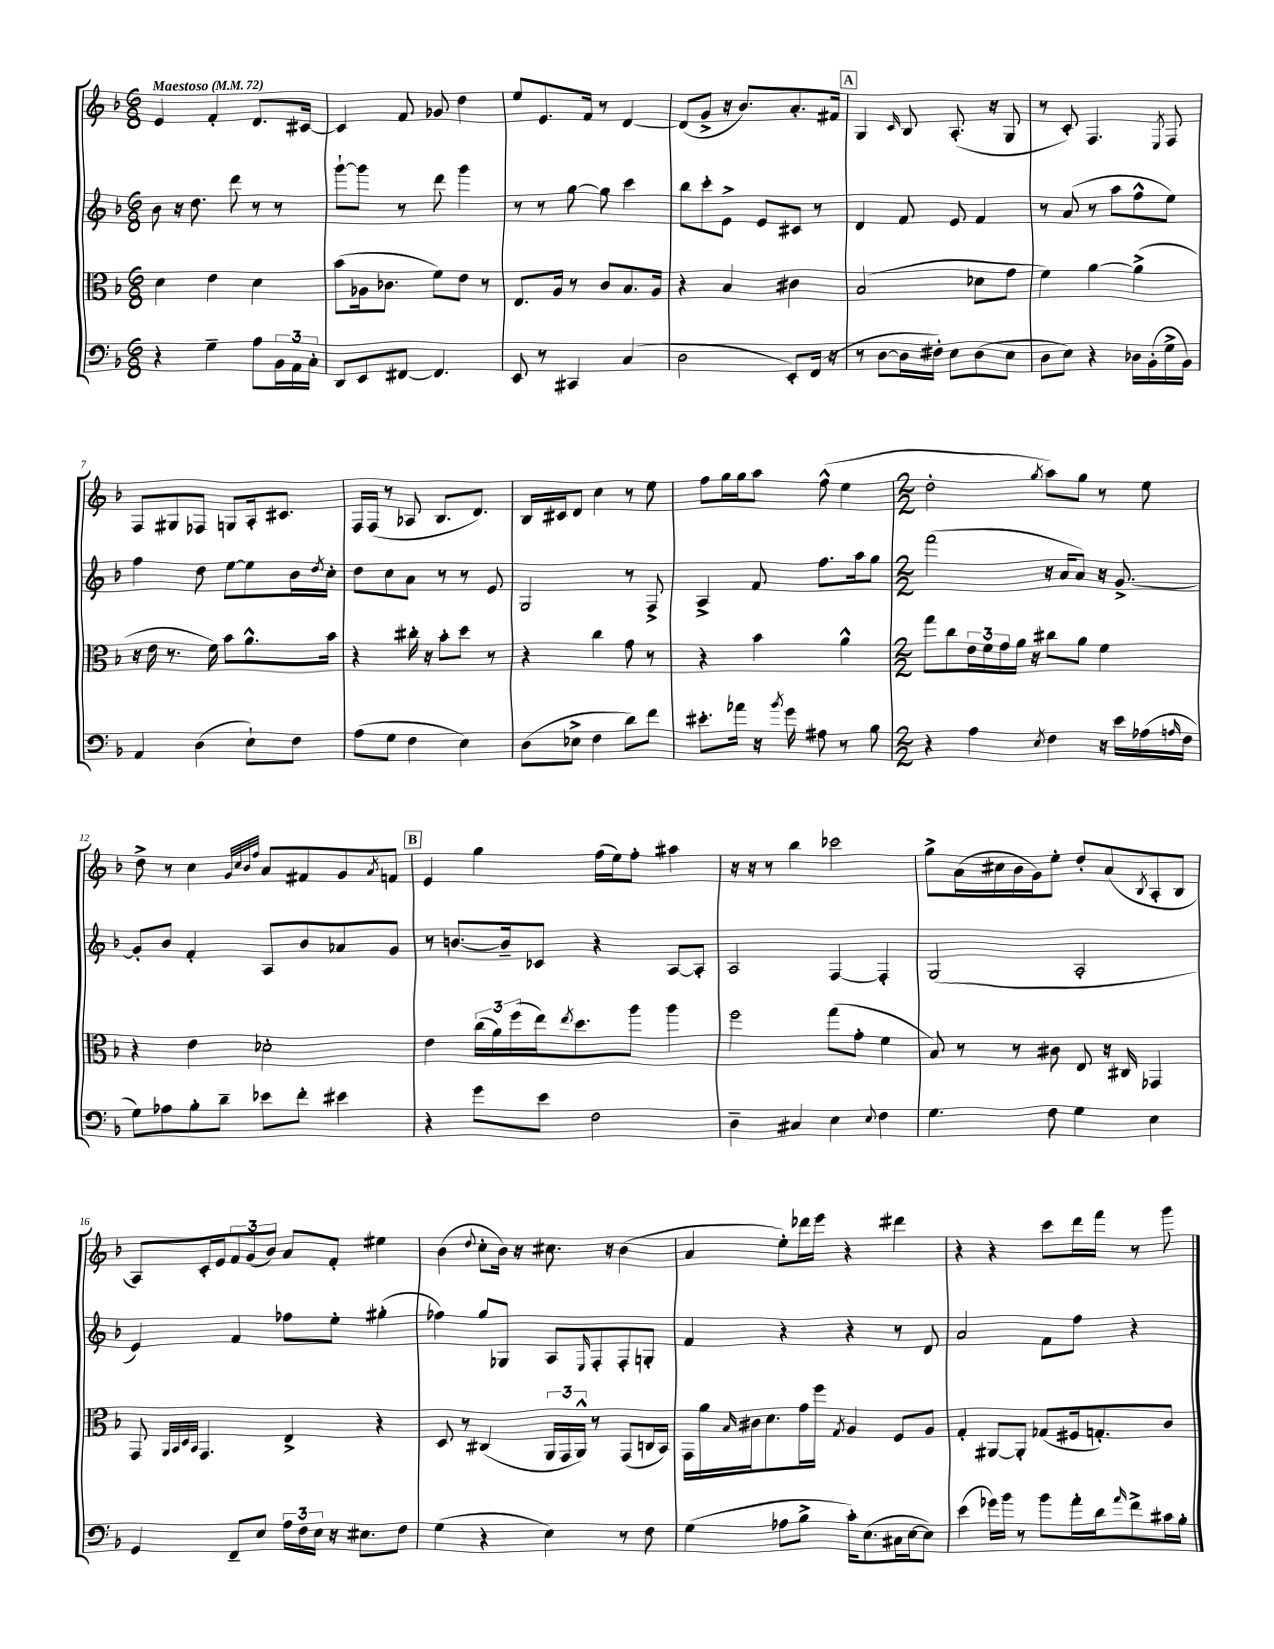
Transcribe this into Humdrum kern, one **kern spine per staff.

**kern	**kern	**kern	**kern
*staff4	*staff3	*staff2	*staff1
*clefF4	*clefC3	*clefG2	*clefG2
*k[b-]	*k[b-]	*k[b-]	*k[b-]
*M6/8	*M6/8	*M6/8	*M6/8
*MM72	*MM72	*MM72	*MM72
4r	4d	8b-	4e
.	.	16r	.
.	.	8.dd	.
4G~	4e	.	4f'
.	.	8ddd	.
8A	4d	8r	8.d
24BB-	.	8r	.
24AA	.	.	.
.	.	.	[16c#
24C'	.	.	.
=	=	=	=
8DD	(8b-	[8ggg`	4c#]
8EE	16A-	8ggg]	.
.	8.c-	.	.
[8FF#	.	8r	8f
4.FF#]	8f)	8ddd	8g-
.	8e	4ggg	4dd
.	8r	.	.
=	=	=	=
8EE	8.E	8r	8ee
8r	.	8r	8.e
.	16A	.	.
4CC#	8r	[8gg	.
.	.	.	16f
.	8c	8gg]	8r
(4C	8.B-	4ccc	[4d
.	16A	.	.
=	=	=	=
2D	4r	8bb-	(8d]
.	.	8ccc'	8g^
.	4B-	8e^	16r
.	.	.	8.b-)
.	.	8e	.
8EE')	4c#	8c#	8.a'
(16FF	.	8r	.
16r	.	.	16f#
=	=	=	=
8r	(2B-	4d	4G
[8D	.	.	.
.	.	.	16qqc
16D]	.	8f	8B-
16F#')	.	.	.
8E	.	8e	(8.A'
(8D	8d-	4f	.
.	.	.	16r
8E	8g	.	8G
=	=	=	=
8D	4f)	8r	8r
8E)	.	(8a	8c')
4r	[4a	8r	4.F
.	.	8aa	.
16D-	(4a^]	8ff^^	.
(16BB-'	.	.	.
.	.	.	8qE
16G^	.	8ee)	8F
16BB-)	.	.	.
=	=	=	=
4AA	16r	4ff	8F
.	16e	.	.
.	8.r	.	8G#
(4D	.	8dd	8F-
.	16f)	.	.
.	8b-	[8ee	8G
8E`)	8.a^^	8ee]	16A'
.	.	.	8.c#
8F	.	16b-	.
.	.	8qdd	.
.	16b-	16cc'	.
=	=	=	=
(8A	4r	8dd	16F
.	.	.	(16F
8G	.	8cc	8r
4F	16cc#'	8a	8A-
.	16r	.	.
.	8b-'	8r	8.B-
4E)	8dd	8r	.
.	.	.	8.d)
.	8r	8e	.
=	=	=	=
(8D	4r	2G	16B-
.	.	.	16c#
8E-^	.	.	8d
4F	4cc	.	4cc
8d)	8g	8r	8r
8f	8r	8F^	8ee
=	=	=	=
8.e#'	4r	4A^	8ff
.	.	.	16gg
16a-	.	.	16gg
16r	4b-	8f	8aa
8qb-	.	.	.
16g	.	.	.
8A#	.	8.ff	(8ff^^
8r	4a^^	.	4ee
.	.	16aa	.
8B-	.	8gg	.
=	=	=	=
*M2/2	*M2/2	*M2/2	*M2/2
4r	8gg	(2fff	2dd'
.	8cc	.	.
4A	24e	.	.
.	24f	.	.
.	24g	.	.
.	16a	.	.
.	16r	.	.
8qE	.	.	8qgg
4F	8cc#	16r	8aa)
.	.	16a	.
.	8a	8a)	8gg
16r	4f	16r	8r
16e	.	[8.g^	.
(16A-	.	.	8ee
16qqA	.	.	.
16F	.	.	.
=	=	=	=
8G)	4r	8g']	8dd^
8A-	.	8b-	8r
8B-'	4e	4f'	4cc
8d~	.	.	.
.	.	.	32qqg
.	.	.	32qqcc
.	.	.	32qqb-
.	.	.	32qqff
8e-	2d-'	8A	8a
8f'	.	8b-	8f#
4e#	.	8a-	8g
.	.	.	8qa
.	.	8g	8f
=	=	=	=
4r	4e	8r	4e
.	.	[8.b	.
8g	(24cc	.	4gg
.	24a)	.	.
.	.	16b~]	.
.	(24ff	.	.
8e	16ee)	8c-	.
.	8qee	.	.
.	8.dd	.	.
2F	.	4r	(16ff
.	.	.	16ee)
.	8aa	.	8ff'
.	4aa	[8A	4aa#
.	.	8A']	.
=	=	=	=
4D~	2ff	2A	16r
.	.	.	16r
.	.	.	8r
4C#	.	.	4bb-
4E	(8gg	[4F	2ccc-
.	8g'	.	.
8qqE	.	.	.
4F	4f	4F']	.
=	=	=	=
4.G	8B-)	(2G	8gg^
.	8r	.	(16a
.	.	.	16cc#
.	8r	.	16b-
.	.	.	16g)
8F	8c#	.	8ee'
4G	8E	2A'	8dd'
.	16r	.	(8a
.	16C#	.	.
.	.	.	8qB-
4E	4GG-	.	8A'
.	.	.	8B-
=	=	=	=
4GG	8GG	4e)	8A)
.	32qqAA	.	.
.	32qqBB-	.	.
.	32qqD	.	.
.	32qqBB-	.	.
.	4.GG	.	16c'
.	.	.	16e
8FF~	.	4f	12f
.	.	.	(12g
8E	.	.	.
.	.	.	12b-)
24A	4E^	8ff-	8a
24F	.	.	.
24E	.	.	.
16r	.	8ee'	8f'
8.E#	.	.	.
.	4r	(4gg#'	4ee#
8F	.	.	.
=	=	=	=
(4G	8D	4ff-)	(4b-
.	8r	.	.
.	.	.	8qqdd
4r	(4C#	8gg	8cc'
.	.	8G-	16b-)
.	.	.	16r
4E)	24AA	8A	8.cc#
.	24GG	.	.
.	24AA^^)	.	.
.	.	16qqE	.
.	8r	8F'	.
.	.	.	16r
8r	(8GG	8F'	(4b-
8F	16C	8G'	.
.	16BB-)	.	.
=	=	=	=
(4G	16GG	4f	4a
.	16a	.	.
.	16qqB-	.	.
.	16c#	.	.
.	8.d	.	.
8A-	.	4r	8ee')
8B-^	16g	.	16ddd-
.	16ff	.	16eee
.	8qG	.	.
16c')	4A	4r	4r
(8.E	.	.	.
16C#	8F	8r	4ddd#
[16E	.	.	.
8E])	8A	8d	.
=	=	=	=
(4e	4G'	2a	4r
16g-)	[8AA#	.	4r
16b-	.	.	.
8r	8AA#']	.	.
8b-	(8G-	8f	8ccc
16a'	16F#	8ff	16ddd
16d	8.G')	.	16fff
16qqa	.	.	.
8f^	.	4r	8r
16c#	8c	.	8ggg
16B-'	.	.	.
==	==	==	==
*-	*-	*-	*-
